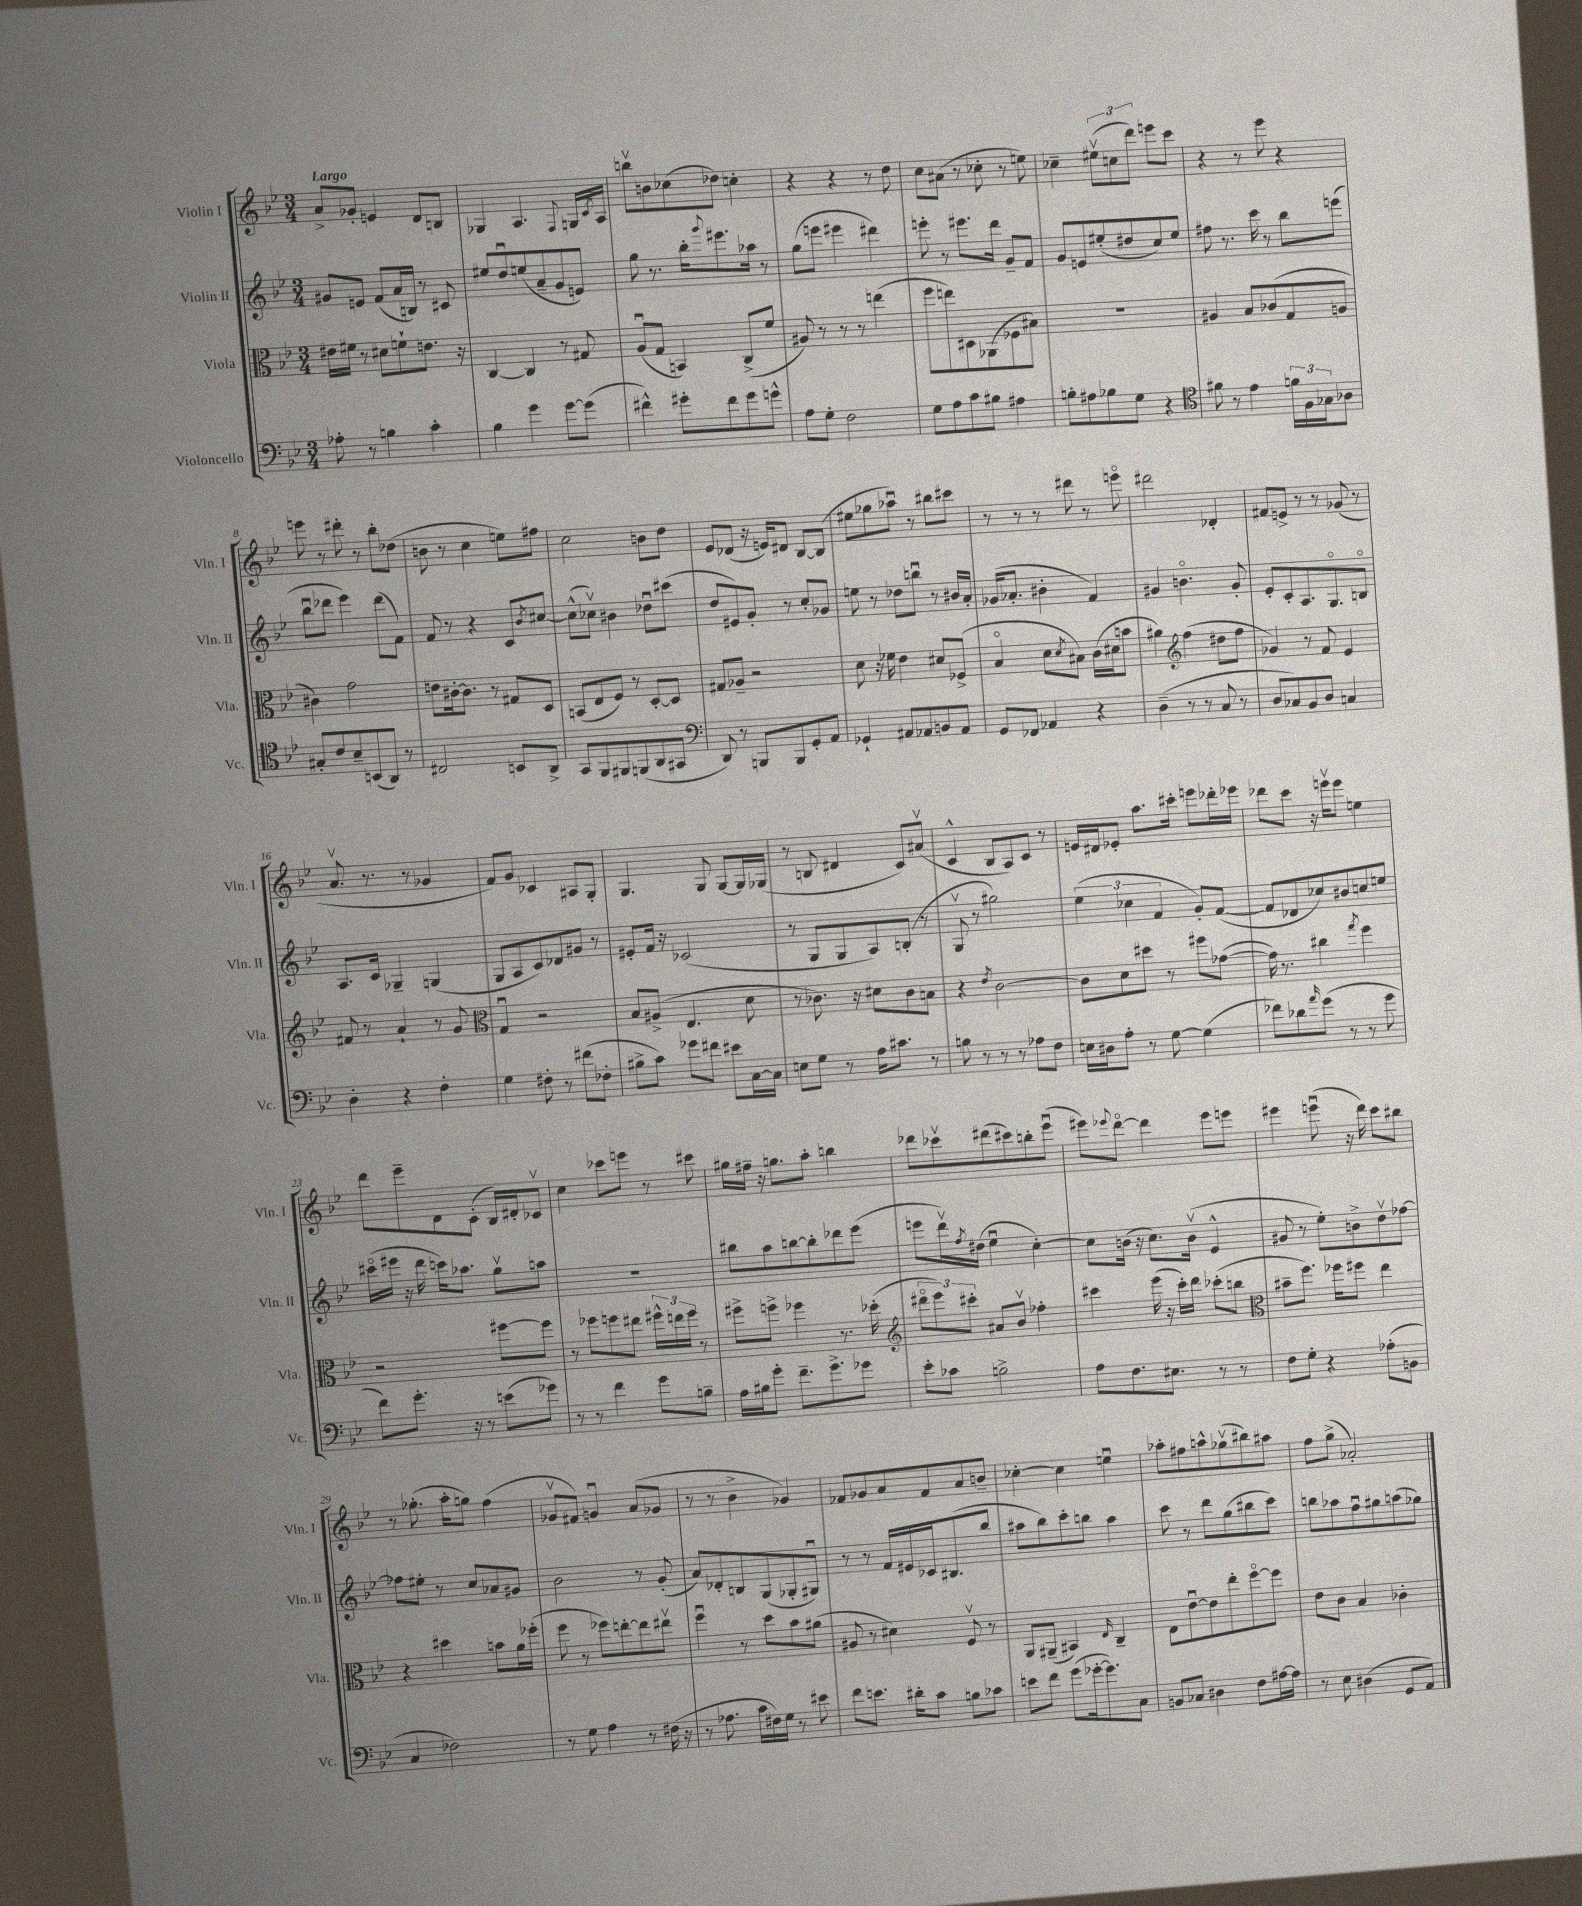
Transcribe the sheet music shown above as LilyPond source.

<<
\new StaffGroup <<
\new Staff = "s0" \with { instrumentName = "Violin I" shortInstrumentName = "Vln. I" } {
    \clef treble \key bes \major \numericTimeSignature \time 3/4 \tempo "Largo"
    a'8-> ges'8-. e'4 d'8 b8 |
    ges4 a4. \appoggiatura { f8 } g16 \acciaccatura { c'8 } a16 |
    b''8\upbow b'8 ces''8( des''8) c''4-. |
    r4 r4 r8 d''8 |
    c''8 ais'8( r8 ces''8-. r8 e''8) |
    ces''4-- \tuplet 3/2 { eis''8\upbow( c''8 d'''8) } e'''8 c'''8 |
    r4 r8 ees'''8 r4 |
    e'''8 r8 dis'''8-. r8 bes''8-. des''8( |
    b'8 r8 c''4 e''8) fis''8 |
    c''2 b'8 d''8 |
    ees'8 des'8( r16 e'16) dis'8 bes8~ bes8( |
    eis''8 ges''8 aes''8\downbow) r8 bis''8 cis'''8 |
    r8 r8 r8 dis'''8 r8 e'''8\flageolet |
    dis'''2 des'4-. |
    fis'8 e'8-> r8 r8 ges'8( r8 |
    a'8.\upbow r8. r8 ges'4 |
    f'8) g'8 ces'4 ais8 g8-. |
    g4. g8 g8~ g16 ges16( |
    r8 b8 dis'4 c'8) ais'8\upbow( |
    c'4-^ bes8 a8) c'8 r8 |
    e'16 dis'16 ees'8-. a''8. cis'''16-. e'''8 des'''16-. ees'''16 |
    des'''8 c'''8 r16 e'''16\upbow e'''8 e''4 |
    d'''8 ees'''8-- d'8 c'8-.( bes16) dis'16-. ces'8\upbow |
    c''4 ces'''8 e'''8 r8 cis'''8 |
    gis''16 fis''16-- r16 g''8. a''8-. b''4 |
    des'''8 ces'''8\upbow dis'''8( cis'''8) b''8-. ees'''8\downbow( |
    eis'''8) \appoggiatura { ees'''8 } d'''8~\flageolet d'''4 ees'''8 e'''8 |
    eis'''4 e'''8\downbow( r16 d'''16) c'''8 bis''8 |
    r8 ges''8.-.( a''16-. g''8) f''4( |
    ges'8\upbow fis'8) g'4\downbow a'8( ges'8 |
    r8 r8 bes'4-> ges'4) |
    fes'8 ges'8 a'8 fes'8 a'8 b'8-- |
    ces''4~-. ces''4 e''4\downbow |
    aes''8-. fis''8 a''8-^ ges''8\upbow( bis''8) ais''8 |
    f''8 g''8->( aes'2-.) \bar "|." |
}
\new Staff = "s1" \with { instrumentName = "Violin II" shortInstrumentName = "Vln. II" } {
    \clef treble \key bes \major \numericTimeSignature \time 3/4
    gis'8 e'8 f'8( a'16 b16) r8 cis'8 |
    eis''8 d''8\downbow e''8( a'8-- g'8 e'8) |
    g''8 r8. bes''16-. \appoggiatura { g'''8 } eis'''8. aes''16 r8 |
    g''8( e'''8 eis'''4 dis'''4) |
    e'''8-. r8 eis'''8. d'''16 g'8-- f'8 |
    g'8 e'8 eis''8-.( dis''8 c''8) eis''8 |
    fis''8 r8. c'''16 r8 bes''8 e'''8( |
    bes''8\downbow des'''8 ees'''4) des'''8( f'8) |
    f'8 r8 r4 c'8 \acciaccatura { bes'8 } cis''8~ |
    cis''8-^( ces''8\upbow) bis'4 des''8\downbow cis'''8( |
    d''8 eis'8) g'8-. r8 c''8-. ges'8 |
    e''8 r8 des''8 b''8\downbow r8 bis'16 a'16-. |
    ges'16( aes'8.-. bis'4-. f'4) |
    gis'4 b'4.\flageolet gis'8-. |
    ees'8-. c'8-. a8. g8.\flageolet b8\flageolet |
    a8. c'16 ges4-- g4( |
    g8 a8 c'8) des'8 gis'8 r8 |
    eis'8-. f'16 r16 ces'2( |
    r8 g8 g8 a8) b8-.( r8 |
    g8\upbow r8 gis''2) |
    \tuplet 3/2 { ees''4( ces''4 f'4 } g'8-.) f'8~( |
    f'8 des'8 ces''8) bis'8 c''8 e''8 |
    cis'''16\flageolet( eis'''16 r16 d'''16 c'''16) aes''8. g''8\upbow a''8 |
    R2. |
    bis''8 a''8 b''8~ b''8-. des'''8 ees'''8( |
    e'''8 d'''16\upbow) \acciaccatura { f''8 } dis''16( ees''4\downbow c''4~-.) |
    c''8 b'16( r16 c''8.) b'16\upbow( ees'4-^ |
    gis'8 r8 ees''8-.) b'8-> d''8\upbow fes''8~ |
    fes''8 eis''8-. r8 c''8 aes'8 gis'8 |
    bes'2 r8 g'8-.( |
    a'8) des'8-. b8 g8( ges8-. gis8\downbow) |
    r8 r8 f'16 eis'16 ces'16 bis8.( bes''8 |
    ais''8 bes''8) c'''8-. b''8 ais''4 |
    c'''8 r8 d'''8 g''8( bis''8 c'''8) |
    b''8 aes''8 f''8\downbow gis''8 a''8( ges''8) \bar "|." |
}
\new Staff = "s2" \with { instrumentName = "Viola" shortInstrumentName = "Vla." } {
    \clef alto \key bes \major \numericTimeSignature \time 3/4
    eis'16 fis'16 r8 dis'8 f'8-! e'8. r16 |
    c4~ c4 r8 gis8 |
    a8\downbow( g8 b,4) c8->( f'8 |
    ais8) r8 r8 r8 e''4( |
    f''8 e''8) dis8 aes,8( fes8 bis8) |
    R2. |
    ais4 bes8 ces'8( g8 a8 |
    cis'4) g'2 |
    e'8 cis'16~-. cis'8. r8 gis8 d8 |
    b,8( ees8 f8) r8 d8~-. d8 |
    gis8 aes8-- r2 |
    d'8 r16 fes'16 ees'4 dis'8 fes8->( |
    bes4\flageolet d'8 \acciaccatura { d'8 } bis8) c'16( dis'16 b'8 |
    ais'4) \clef treble f''4( dis''8 f''8 |
    ges'4) r8 f'8 ees'4 |
    fis'8 r8 a'4-! r8 g'8 |
    \clef alto g4\downbow r2 |
    bes8 ais8->( ees4. d'8 |
    r8 ces'8.) r16 dis'8 ces'8 b8 |
    r4 \acciaccatura { ees'8 } c'2~ |
    c'8 d'8 dis''8 r8 fis''8 ges'8~( |
    ges'16) r8. cis''4 \acciaccatura { g''8 } f''4 |
    r2 fis''8~ fis''8 |
    r8 fes''8 f''8 eis''8 \tuplet 3/2 { fis''16-^ e''16 fis''16 } r8 |
    fis''8-> f''8-> fes''4 r8. des''16-.( |
    \clef treble \tuplet 3/2 { dis'''8\flageolet ees'''8) cis'''8-. } ais'8 bes'8\upbow fes''4-. |
    cis'''4 ees'''16( r16 cis'''16-.) d'''16 ces'''8-.( b''8 |
    \clef alto bis'8-- f''8.) fes''16 fis''8 ees''4 |
    r4 dis''4 b'8 a'16 fes''16-.( |
    f''8 r8 fes''8) e''8~-. e''8 eis''8\upbow |
    f''4\downbow r8 d''8 bes'8 ais'8( |
    ais8 r8 dis'4) f8\upbow r8 |
    a,8 ais,8--( bis,4) \grace { ees16 } c4-- |
    ees8 ees'8~\downbow ees'8 ees''8-. f''8~\flageolet f''8 |
    ees'8 c'8 bes4 ces'4-. \bar "|." |
}
\new Staff = "s3" \with { instrumentName = "Violoncello" shortInstrumentName = "Vc." } {
    \clef bass \key bes \major \numericTimeSignature \time 3/4
    aes8-. r8 b4 c'4-. |
    bes4 g'4 g'8~ g'8( |
    fis'4-^) gis'8-. fis'8 gis'8 g'8-^ |
    a8 g8-. f2 |
    g8 a8 c'8 bis8 ais4 |
    b8-. ais8 bes8 g8 r4 |
    \clef tenor fis'8 r8 ees'4 \tuplet 3/2 { f'16 f16 ges16 } aes8 |
    gis8-. c'8 bes8-- b,8( a,8) r8 |
    cis2 b,8 a,8-> |
    g,8 f,8 fis,8 f,8( a,8 gis,8 |
    \clef bass d,8) r8 b,,8 b,,8 g,8-. a,8 |
    ges,4-! ais,8 aes,8 b,8 aes,8 |
    g,8 fes,8 aes,4 r4 |
    d4--( r8 r8 c8 r8 |
    d8 ces8) bes,8 d8 c4 |
    d4-. r4 f4-. |
    g4 fis8-. r8 fis'8( fes8-. |
    bis8-> c'8) ges'8 fis'8 eis'8 c16~ c16 |
    e8 g8 r8 a16 cis'8. r8 |
    b8 r8 r8 r8 aes8 f8 |
    e16 dis16 a8-. r8 g8~ g4( |
    fes'8) des'8 \grace { a'16 } g'8( r8 r8 g'8 |
    f'8) g'8.-. r16 r8 e'8( ges'8) |
    r8 r8 f'4 g'8 b8-- |
    a16 bis16 g'8-. f'8.-- g'8.-> ges'8 |
    ees'8-. ces'8 b2-> |
    a8 f8. eis8. r8 r8 |
    f8 g8-. r4 aes8-.( b,8 |
    c4 fes2) |
    r8 g8 a4 r8 fis16( r16 |
    r8 aes8. c'16 fis16) g16 r8 eis'8 |
    f'8 e'8. dis'16-. c'8 b8 ces'8 |
    e'8 f'8 g'8( ges'16~-. ges'8.) c8 |
    b,8 ces8 dis4 f8 ais16~ ais16 |
    r8 ees8 dis4( g,8 a,8) \bar "|." |
}
>>
>>
